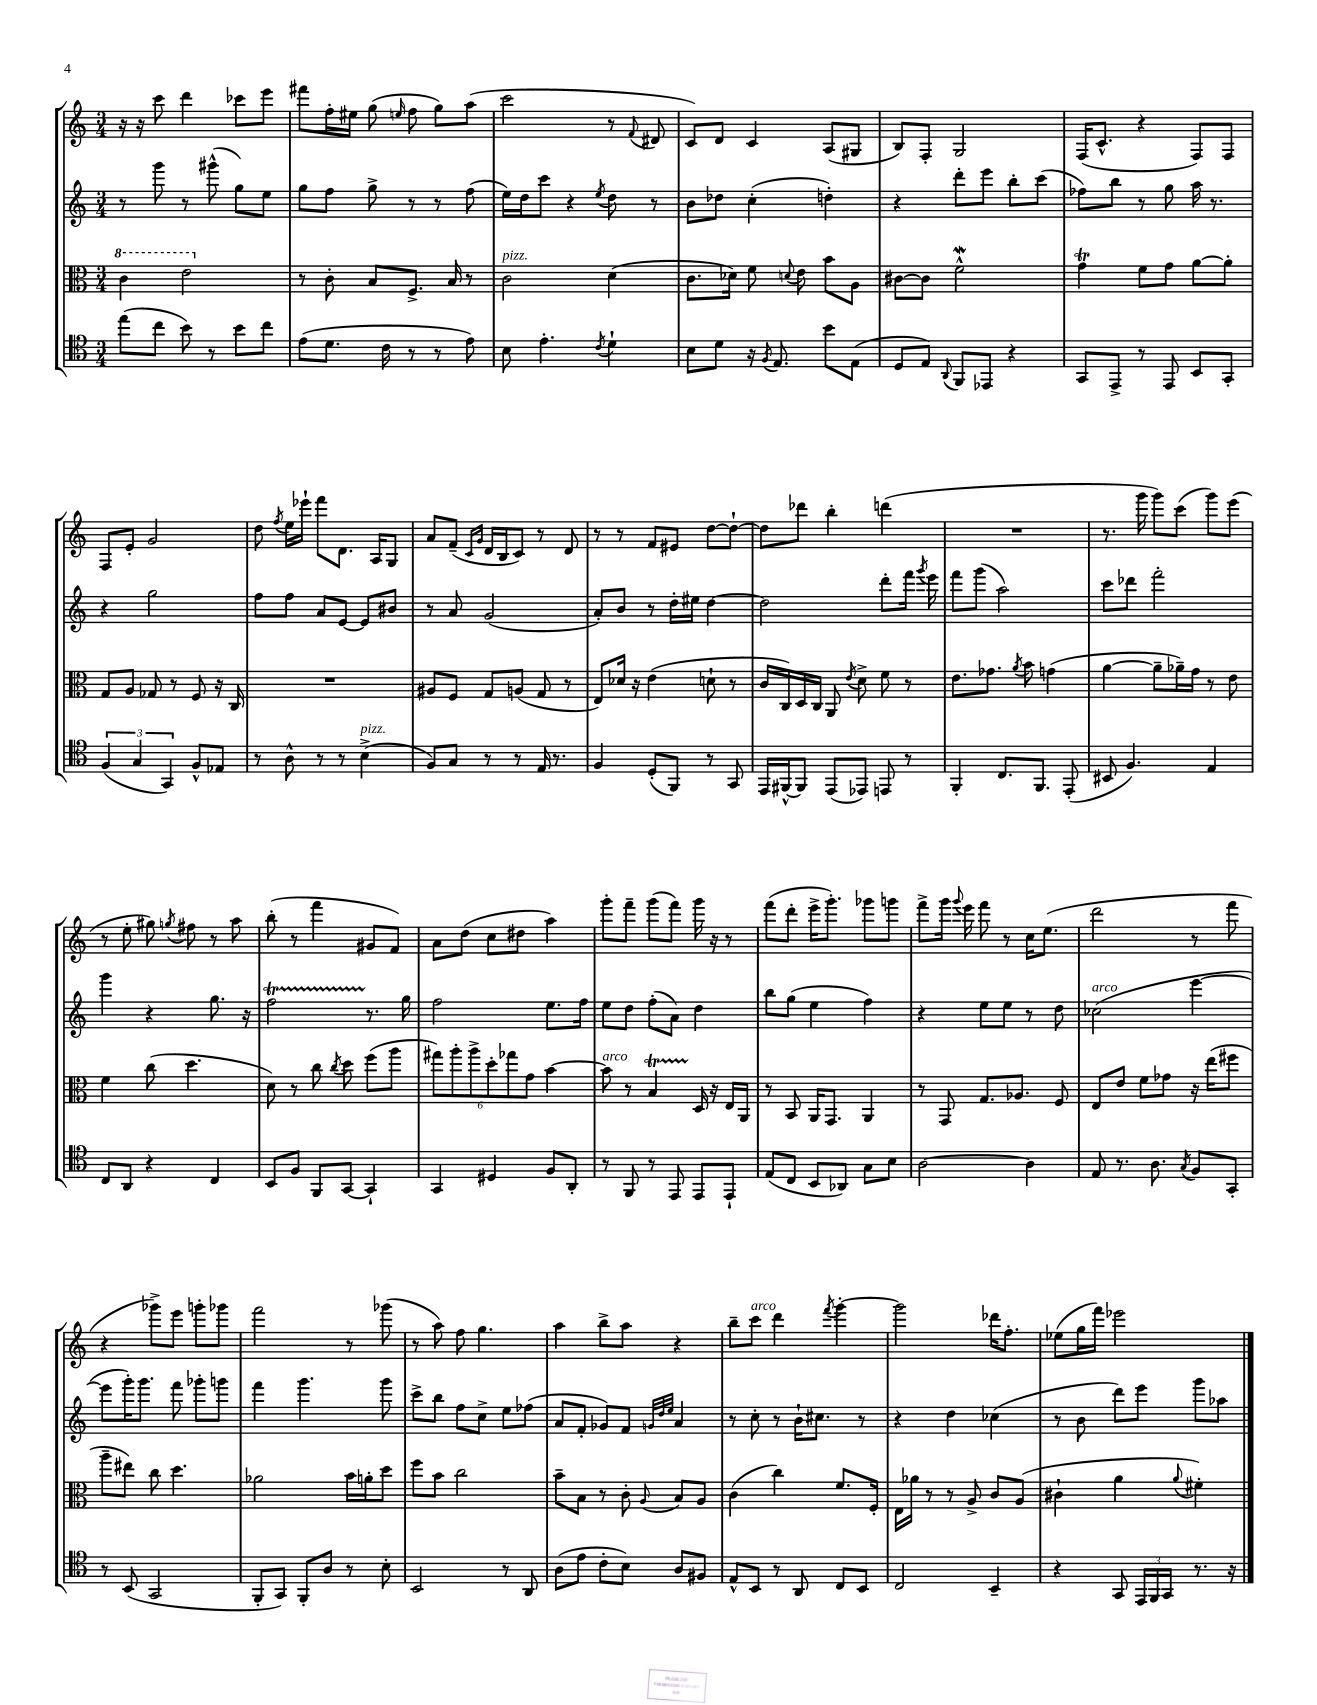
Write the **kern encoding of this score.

**kern	**kern	**kern	**kern
*staff4	*staff3	*staff2	*staff1
*clefC4	*clefC3	*clefG2	*clefG2
*k[]	*k[]	*k[]	*k[]
*M3/4	*M3/4	*M3/4	*M3/4
(8ee	4cc	8r	16r
.	.	.	16r
8cc	.	8ggg	8ccc
8b)	2ee	8r	4ddd
8r	.	(8ggg#^^	.
8b	.	8gg)	8ccc-
8cc	.	8ee	8eee
=	=	=	=
(8e	8r	8gg	8fff#
8.d	8c'	8ff	16ff'
.	.	.	16ee#
.	8B	8gg^	(8gg
16c	.	.	.
.	.	.	16qqee
8r	8.F^	8r	8ff
8r	.	8r	8gg)
.	16B	.	.
8e)	8r	(8ff	(8aa
=	=	=	=
8B	2c	16ee)	2ccc
.	.	16dd	.
4.e'	.	8ccc	.
.	.	4r	.
8qc	.	8qee	.
4d`	(4d	8dd	8r
.	.	.	8qqf
.	.	8r	8d#
=	=	=	=
8B	8.c	8b	8c)
8d	.	8dd-	8d
.	16d-)	.	.
16r	8f	(4cc'	4c
8qF	.	.	.
8.E	.	.	.
.	8qqd	.	.
.	8e	.	.
8b	8b	4dd')	(8A
(8E	8A	.	8G#
=	=	=	=
8D	[8c#	4r	8B)
8E)	8c#]	.	8F'
8qqAA	.	.	.
8FF	2f^^	8ddd'	2G
8EE-	.	8eee	.
4r	.	8bb'	.
.	.	(8ccc	.
=	=	=	=
8GG	4g	8ff-)	(16F
.	.	.	8.c^^
8EE^	.	8bb	.
8r	8f	8r	4r
8EE	8g	8gg	.
8BB	[8a	16aa	8F)
.	.	8.r	.
8GG'	8a']	.	8F
=	=	=	=
(6F	8G	4r	8F
.	8A	.	8e'
6G	.	.	.
.	8G-	2gg	2g
6GG)	.	.	.
.	8r	.	.
8F^^	8F	.	.
8E-	16r	.	.
.	16C	.	.
=	=	=	=
8r	2.r	8ff	8dd
.	.	.	8qff
8A^^	.	8ff	16ee
.	.	.	16eee-`
8r	.	8a	8fff
8r	.	[8e	8.d
(4B^	.	8e]	.
.	.	.	16A
.	.	8b#	8G
=	=	=	=
8F)	8A#	8r	8a
8G	8F	8a	(8f~
.	.	.	16qqc
.	.	.	16qqg
8r	8G	(2g	16d
.	.	.	16B
8r	(8A	.	8c)
16E	8G	.	8r
8.r	.	.	.
.	8r	.	8d
=	=	=	=
4F	8E)	8a')	8r
.	16d-	8b	8r
.	16r	.	.
(8D'	(4e	8r	8f
8FF)	.	16dd'	8e#
.	.	16ee#	.
8r	8d`	[4dd	[8dd
8GG	8r	.	8dd`_
=	=	=	=
16EE	16c	2dd]	8dd]
[16FF#^^	16C)	.	.
8FF#]	16D	.	8ddd-
.	16C	.	.
(8EE	8AA	.	4bb'
.	8qe	.	.
8EE-)	8d^	.	.
8EE	8f	8ddd'	(4ddd
8r	8r	16fff	.
.	.	8qggg	.
.	.	16eee	.
=	=	=	=
4FF'	8.e	8fff	2.r
.	.	(8ggg	.
.	8.g-	.	.
8.C	.	2aa)	.
.	8qa	.	.
.	8b	.	.
8.FF	.	.	.
.	(4g	.	.
(8EE'	.	.	.
=	=	=	=
8BB#	[4a	8ccc	8.r
4.F)	.	8ddd-	.
.	.	.	16ggg
.	8a~]	2fff'	8ggg)
.	16a-~)	.	(8ccc
.	16g	.	.
4E	8r	.	8ggg)
.	8e	.	(8eee
=	=	=	=
8C	4f	4ggg	8r
8AA	.	.	8ee'
4r	(8cc	4r	8gg#)
.	.	.	8qgg
.	4.dd	.	8ff#
4C	.	8.gg	8r
.	.	.	8aa
.	.	16r	.
=	=	=	=
8BB	8d)	2ff	(8bb'
8F	8r	.	8r
8FF	8cc	.	4fff
.	8qcc	.	.
[8GG	8dd	.	.
4GG`]	(8ff	8.r	8g#
.	8aa	.	8f)
.	.	16gg	.
=	=	=	=
4GG	12gg#)	2ff	8a
.	12aa'	.	.
.	.	.	(8dd
.	12aa^	.	.
4D#	12dd'	.	8cc
.	12gg-	.	.
.	.	.	8dd#
.	12g	.	.
8F	[4b	8.ee	4aa)
8AA'	.	.	.
.	.	16ff	.
=	=	=	=
8r	8b]	8ee	8ggg'
8FF	8r	8dd	8fff~
8r	4B	(8ff'	(8ggg
8EE	.	8a)	8fff)
8EE	16D	4dd	16ggg
.	16r	.	16r
8EE`	16E	.	8r
.	16AA	.	.
=	=	=	=
(8E	8r	8bb	(8fff
8C	8BB	(8gg	8ddd'
8BB	16AA	4ee	16eee^
.	8.GG	.	8.ggg')
8AA-)	.	.	.
8G	4AA	4ff)	8ggg-
8B	.	.	8ggg
=	=	=	=
[2A	8r	4r	8fff^
.	8GG	.	16ggg
.	.	.	8qqggg
.	.	.	16eee
.	8.G	8ee	8fff
.	.	8ee	8r
.	8.A-	.	.
4A]	.	8r	16cc
.	.	.	(8.ee
.	8F	8dd	.
=	=	=	=
8E	8E	(2cc-	2ddd
8.r	8e	.	.
.	8f	.	.
8.A	.	.	.
.	8g-	.	.
8qG	.	.	.
8F	16r	[4eee	8r
.	(16ee	.	.
8GG'	8ff#	.	8fff
=	=	=	=
8r	8aa~	8eee]	4r
(8BB	8ee#)	16ggg')	.
.	.	8.ggg	.
2GG	8cc	.	8ggg-^)
.	4.dd	8fff	8eee
.	.	8ggg-'	8ggg'
.	.	8ggg	8ggg-
=	=	=	=
8FF'	2a-	4fff	2fff
8GG)	.	.	.
8FF'	.	4.ggg	.
8A	.	.	.
8r	16b	.	8r
.	16a'	.	.
8B'	8dd	8ggg	(8ggg-
=	=	=	=
2BB	8ff	8ccc^	8r
.	8b	8bb	8aa)
.	2cc	8ff	8ff
.	.	8cc^	4.gg
8r	.	8ee	.
8AA	.	(8ff-	.
=	=	=	=
(8A	8b~	8a	4aa
8e	8B	8f'	.
8c'	8r	8g-)	8bb^
8B)	8c'	8f	8aa
.	.	32qqg	.
.	.	32qqdd	.
.	8qqA	32qqee	.
8A	8B	4a	4r
8F#	8A	.	.
=	=	=	=
8E^^	(4c	8r	8bb~
8BB	.	8cc'	8ccc
8r	4cc)	8r	4ddd
8AA	.	16b`	.
.	.	8.cc#	.
.	.	.	8qfff
8C	8.f	.	[4ggg'
8BB	.	8r	.
.	16F'	.	.
=	=	=	=
2C	16E	4r	2ggg]
.	16a-	.	.
.	8r	.	.
.	8r	4dd	.
.	8A^	.	.
4BB~	8c	(4cc-	16ddd-
.	.	.	8.ff'
.	(8A	.	.
=	=	=	=
4r	4c#`	8r	(8ee-
.	.	8b	16gg
.	.	.	16fff)
8GG	4a	8ddd)	2eee-
24EE	.	8eee	.
24FF	.	.	.
24GG	.	.	.
.	8qqa	.	.
8.r	4f#')	8ggg	.
.	.	8aa-	.
16r	.	.	.
==	==	==	==
*-	*-	*-	*-
